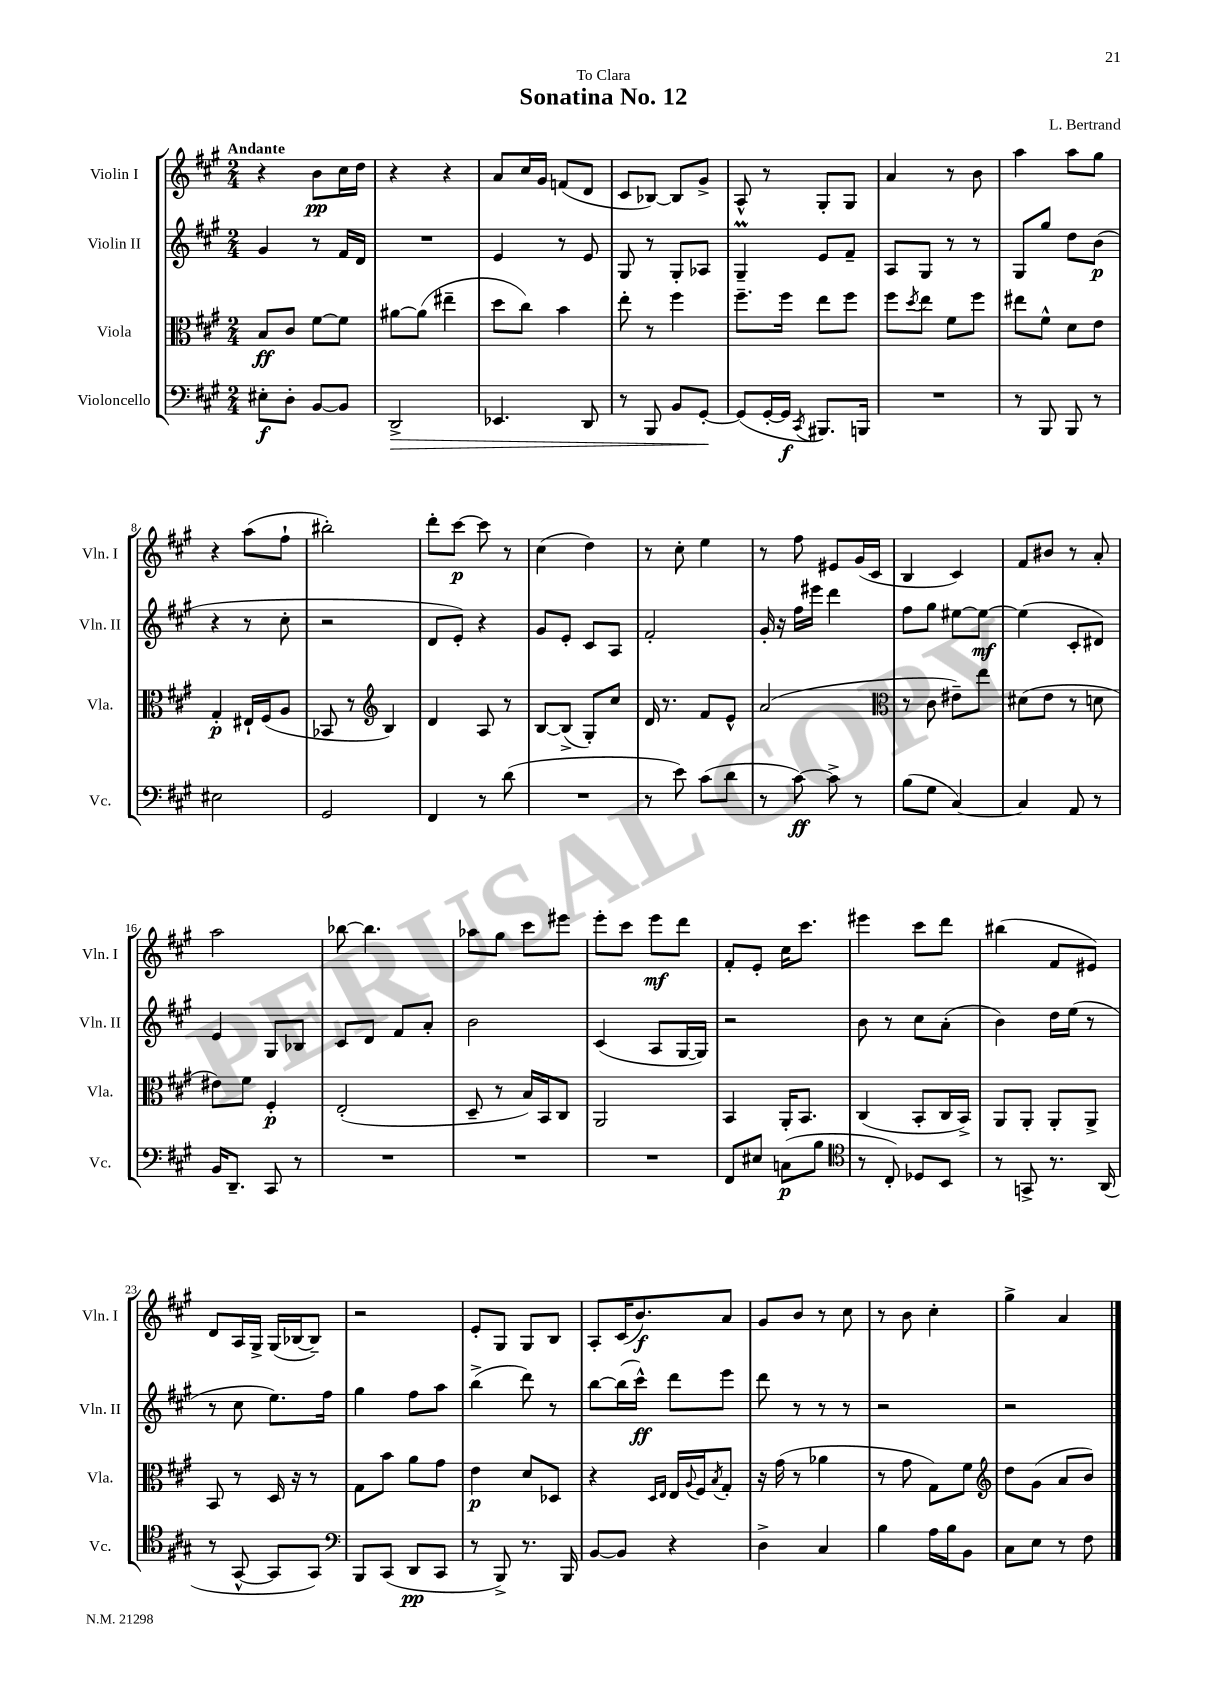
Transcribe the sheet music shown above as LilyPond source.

\header { title = "Sonatina No. 12" composer = "L. Bertrand" dedication = "To Clara" }
<<
\new StaffGroup <<
\new Staff = "s0" \with { instrumentName = "Violin I" shortInstrumentName = "Vln. I" } {
    \clef treble \key a \major \numericTimeSignature \time 2/4 \tempo "Andante"
    r4 b'8\pp cis''16 d''16 |
    r4 r4 |
    a'8 cis''16 gis'16 f'8( d'8 |
    cis'8 bes8~) bes8 gis'8-> |
    a8-^ r8 gis8-. gis8 |
    a'4 r8 b'8 |
    a''4 a''8 gis''8 |
    r4 a''8( fis''8-! |
    bis''2-.) |
    d'''8-. cis'''8~\p cis'''8 r8 |
    cis''4( d''4) |
    r8 cis''8-. e''4 |
    r8 fis''8 eis'8 gis'16( cis'16 |
    b4 cis'4) |
    fis'8 bis'8 r8 a'8-. |
    a''2 |
    bes''8~ bes''4. |
    aes''8 gis''8 cis'''8 eis'''8 |
    e'''8-. cis'''8 e'''8\mf d'''8 |
    fis'8-. e'8-. cis''16 cis'''8. |
    eis'''4 cis'''8 d'''8 |
    bis''4( fis'8 eis'8) |
    d'8 a16 gis16-> gis16( bes16~ bes8--) |
    r2 |
    e'8-. gis8 gis8 b8 |
    a8-. cis'16( b'8.\f) a'8 |
    gis'8 b'8 r8 cis''8 |
    r8 b'8 cis''4-. |
    gis''4-> a'4 \bar "|." |
}
\new Staff = "s1" \with { instrumentName = "Violin II" shortInstrumentName = "Vln. II" } {
    \clef treble \key a \major \numericTimeSignature \time 2/4
    gis'4 r8 fis'16 d'16 |
    R2 |
    e'4 r8 e'8 |
    gis8 r8 gis8-. aes8 |
    gis4--\prall e'8 fis'8-- |
    a8 gis8 r8 r8 |
    gis8 gis''8 d''8 b'8\p( |
    r4 r8 cis''8-. |
    r2 |
    d'8 e'8-.) r4 |
    gis'8 e'8-. cis'8 a8 |
    fis'2-. |
    gis'16-. r16 fis''16 eis'''16 d'''4 |
    fis''8 gis''8 eis''8~ eis''8~\mf |
    eis''4( cis'8-. dis'8) |
    e'4 gis8 bes8 |
    cis'8 d'8 fis'8 a'8-. |
    b'2 |
    cis'4( a8 gis16~ gis16) |
    r2 |
    b'8 r8 cis''8 a'8-.( |
    b'4) d''16 e''16( r8 |
    r8 cis''8 e''8.) fis''16 |
    gis''4 fis''8 a''8 |
    b''4->( d'''8) r8 |
    b''8~ b''16( cis'''16-^\ff) d'''8 e'''8 |
    d'''8 r8 r8 r8 |
    r2 |
    r2 \bar "|." |
}
\new Staff = "s2" \with { instrumentName = "Viola" shortInstrumentName = "Vla." } {
    \clef alto \key a \major \numericTimeSignature \time 2/4
    b8\ff cis'8 fis'8~ fis'8 |
    ais'8~ ais'8( eis''4-- |
    d''8 cis''8) b'4 |
    e''8-. r8 fis''4 |
    fis''8.-- fis''16 e''8 fis''8 |
    fis''8 \acciaccatura { d''8 } e''8 fis'8 fis''8 |
    eis''8 fis'8-^ d'8 e'8 |
    gis4-.\p eis16-! fis16( a8 |
    bes,8 r8 \clef treble b4) |
    d'4 a8 r8 |
    b8~ b8->( gis8-.) cis''8 |
    d'16 r8. fis'8 e'8-^ |
    a'2( |
    \clef alto r8 cis'8 eis'8--) e''8 |
    dis'8( e'8 r8 d'8 |
    eis'8) fis'8 fis4-.\p |
    e2-.( |
    d8-- r8 b16) b,16 cis8 |
    a,2 |
    b,4 a,16-. b,8. |
    cis4( b,8-. cis16 b,16->) |
    a,8 a,8-. a,8-. a,8-> |
    b,8 r8 d16 r16 r8 |
    gis8 b'8 a'8 gis'8 |
    e'4\p d'8 des8 |
    r4 \grace { d16 e16 } e16 \appoggiatura { a8 } fis16 \acciaccatura { b8 } gis8-. |
    r16 gis'16( r8 aes'4 |
    r8 gis'8 gis8) fis'8 |
    \clef treble d''8 gis'8( a'8 b'8) \bar "|." |
}
\new Staff = "s3" \with { instrumentName = "Violoncello" shortInstrumentName = "Vc." } {
    \clef bass \key a \major \numericTimeSignature \time 2/4
    eis8-.\f d8-. b,8~ b,8 |
    d,2->\> |
    ees,4. d,8 |
    r8 b,,8 b,8 gis,8~-.\! |
    gis,8( gis,16~-. gis,16\f \acciaccatura { cis,8 } bis,,8.) b,,16 |
    R2 |
    r8 b,,8 b,,8 r8 |
    eis2 |
    gis,2 |
    fis,4 r8 d'8( |
    R2 |
    r8 e'8) cis'8( d'8 |
    r8 cis'8~\ff) cis'8-> r8 |
    b8( gis8 cis4~) |
    cis4 a,8 r8 |
    b,16 d,8.-- cis,8 r8 |
    R2 |
    R2 |
    R2 |
    fis,8 eis8 c8\p( b8 |
    \clef tenor r8 cis8-.) des8 b,8 |
    r8 g,8-> r8. a,16( |
    r8 gis,8~-^ gis,8 gis,8) |
    \clef bass b,,8 cis,8( d,8\pp cis,8 |
    r8 b,,8->) r8. b,,16 |
    b,8~ b,8 r4 |
    d4-> cis4 |
    b4 a16 b16 b,8 |
    cis8 e8 r8 fis8 \bar "|." |
}
>>
>>
